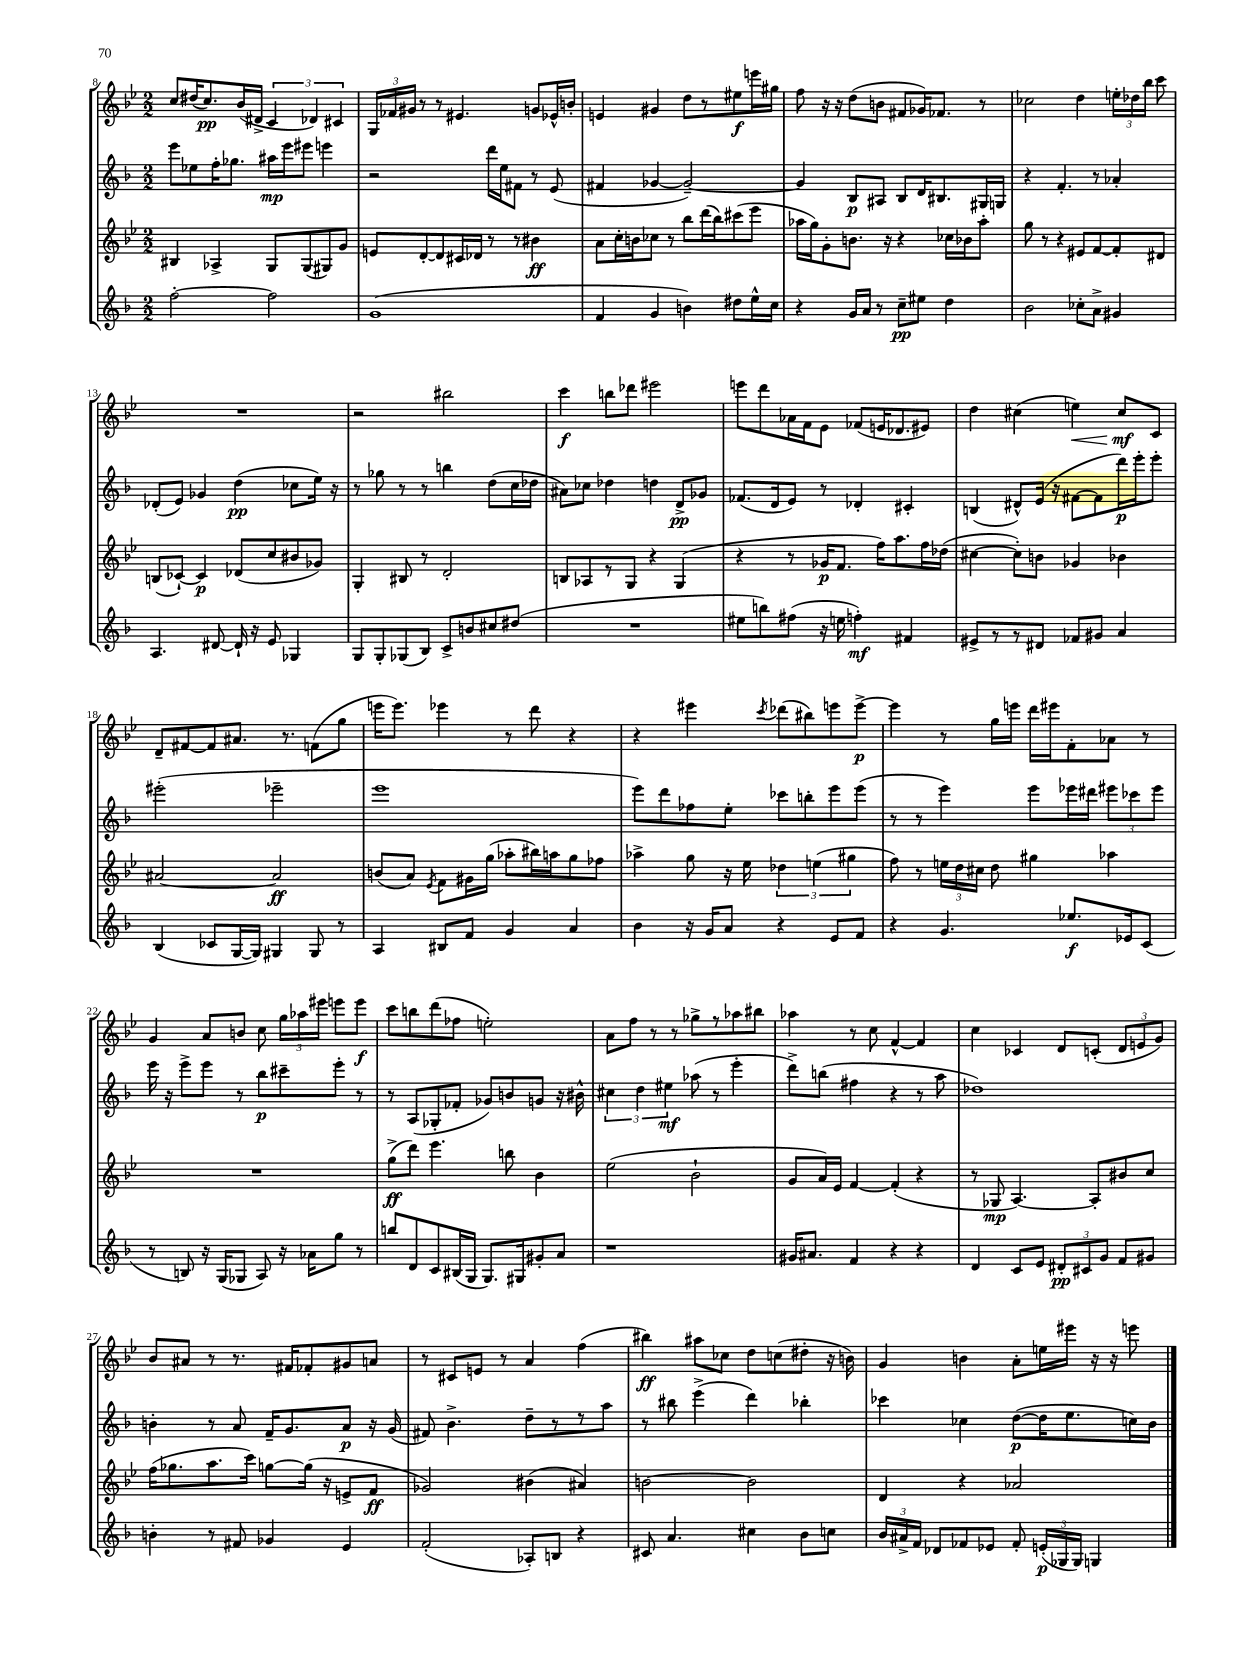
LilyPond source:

<<
\new StaffGroup <<
\new Staff = "s0" {
    \clef treble \key bes \major \numericTimeSignature \time 2/2
    \autoBeamOff c''8[ dis''16( c''8.\pp) bes'16( dis'16]-> \tuplet 3/2 { c'4 des'4) cis'4 } |
    \tuplet 3/2 { g16[ fes'16 gis'16] } r8 r8 eis'4. g'8[ ees'16-^ b'16]-. |
    e'4 gis'4 d''8[ r8 eis''8\f e'''16 gis''16] |
    f''8 r16 r16 d''8[( b'8] fis'8[ ges'16) fes'8.] r8 |
    ces''2 d''4 \tuplet 3/2 { e''16[-. des''16 bes''16] } c'''8 |
    R1 |
    r2 bis''2 |
    c'''4\f b''8[ des'''8] eis'''2 |
    e'''8[ d'''8 aes'16 f'16 ees'8] fes'8[( e'16 des'8. eis'8]) |
    d''4 cis''4( e''4\<) cis''8[\mf\! c'8] |
    d'8[-- fis'8~ fis'8 ais'8.] r8. f'8[( g''8] |
    e'''16[ e'''8.]) ees'''4 r8 d'''8 r4 |
    r4 eis'''4 \acciaccatura { c'''8 } des'''8[( bis''8) e'''8 e'''8]~->\p |
    e'''4 r8 g''16[ e'''16] d'''16[ eis'''16 f'8-. aes'8] r8 |
    g'4 a'8[ b'8] c''8 \tuplet 3/2 { g''16[ aes''16 eis'''16] } e'''8[ e'''8]\f |
    c'''8[ b''8 d'''8( fes''8] e''2-.) |
    a'8[ f''8] r8 r8 ges''8[-> r8 aes''8 bis''8] |
    aes''4 r8 c''8 f'4~-^ f'4 |
    c''4 ces'4 d'8[ c'8]-.( \tuplet 3/2 { d'8[ e'8 g'8]) } |
    bes'8[ ais'8] r8 r8. fis'16[ fes'8-. gis'8 a'8] |
    r8 cis'8[ e'8] r8 a'4 f''4( |
    bis''4\ff) ais''8[ ces''8] d''8[ c''8( dis''8]-. r16 b'16) |
    g'4 b'4 a'8[-. e''16 eis'''16] r16 r16 e'''8 \bar "|." |
}
\new Staff = "s1" {
    \clef treble \key f \major \numericTimeSignature \time 2/2
    \autoBeamOff e'''8[ ees''8 f''16-. ges''8.] ais''16[\mp e'''16 eis'''8] e'''4 |
    r2 d'''16[ e''16 fis'8] r8 e'8( |
    fis'4 ges'4~ ges'2~--) |
    ges'4 bes8[\p ais8] bes8[ d'16 bis8. gis16 g16] |
    r4 f'4.-. r8 aes'4-. |
    des'8[-.( e'8]) ges'4 d''4\pp( ces''8[ e''16]) r16 |
    r8 ges''8 r8 r8 b''4 d''8[( c''16 des''16] |
    ais'8[) ces''8] des''4 d''4 d'8[->\pp ges'8] |
    fes'8.[( d'16 e'8]) r8 des'4-. cis'4-. |
    b4( dis'8[-^) e'16]( r16 fis'8[~ fis'8 d'''16\p) e'''16-. e'''8]-. |
    eis'''2-.( ees'''2-- |
    e'''1 |
    e'''8[) d'''8 fes''8 e''8]-. ces'''8[ b''8-. e'''8 e'''8]( |
    r8 r8 e'''4) e'''8[ ees'''16 dis'''16] \tuplet 3/2 { eis'''8[ ces'''8 eis'''8] } |
    e'''16 r16 e'''8[-> e'''8] r8 bes''8[\p cis'''8-- e'''8]-. r8 |
    r8 a8[( ges8-. fes'8]-. ges'8[) b'8 g'8] r16 bis'16-^ |
    \tuplet 3/2 { cis''4 d''4 eis''4\mf } aes''8( r8 e'''4-. |
    d'''8[->) b''8]( fis''4 r4 r8 a''8 |
    des''1) |
    b'4-. r8 a'8 f'16[-- g'8. a'8]\p r16 g'16( |
    fis'8) bes'4.-> d''8[-- r8 r8 a''8] |
    r8 bis''8 e'''4->( d'''4) bes''4-. |
    ces'''4 ces''4 d''8[~\p( d''16 e''8. c''16) bes'16] \bar "|." |
}
\new Staff = "s2" {
    \clef treble \key bes \major \numericTimeSignature \time 2/2
    \autoBeamOff bis4 aes4-> g8[ g8( gis8) g'8] |
    e'8[ d'8~-. d'8 cis'16 des'16] r8 r8 bis'4\ff |
    a'8[ c''16-. b'16 ces''8] r8 bes''8[ d'''16( bes''16) cis'''8( ees'''8] |
    aes''16[ g''16) g'8-. b'8.] r16 r4 ces''16[ bes'16 aes''8]-. |
    g''8 r8 r4 eis'8[ f'8~ f'8-. dis'8] |
    b8[( ces'8]~-!) ces'4\p des'8[( c''8 bis'8 ges'8]) |
    g4-. bis8 r8 d'2-. |
    b8[ aes8 r8 g8] r4 g4( |
    r4 r8 ges'16[\p f'8.] f''16[) a''8. f''16 des''16]( |
    cis''4~ cis''8[-.) b'8] ges'4 bes'4 |
    ais'2~ ais'2\ff |
    b'8[( a'8]) \acciaccatura { ees'8 } f'8[ gis'16 g''16]( aes''8[-. bis''16) a''16 g''8 fes''8] |
    aes''4-> g''8 r16 ees''16 \tuplet 3/2 { des''4 e''4( gis''4 } |
    f''8) r8 \tuplet 3/2 { e''16[ d''16 cis''16] } d''8 gis''4 aes''4 |
    R1 |
    g''8[->\ff( d'''8]) ees'''4. b''8 bes'4 |
    ees''2( bes'2-! |
    g'8[ a'16) ees'16] f'4~ f'4-.( r4 |
    r8 ges8\mp a4.~) a8[-. bis'8 c''8] |
    f''16[( ges''8. a''8. c'''16]) g''8[~ g''16]( r16 e'8[-> f'8]\ff |
    ges'2) bis'4( ais'4) |
    b'2~ b'2 |
    d'4 r4 aes'2 \bar "|." |
}
\new Staff = "s3" {
    \clef treble \key f \major \numericTimeSignature \time 2/2
    \autoBeamOff f''2~-. f''2 |
    g'1( |
    f'4 g'4 b'4) dis''8[ e''16-^ c''16] |
    r4 g'16[ a'16] r8 c''8[--\pp eis''8] d''4 |
    bes'2 ces''8[-. a'8]-> gis'4 |
    a4. dis'8~ dis'16-! r16 e'8 ges4 |
    g8[ g8-. ges8( bes8]) c'8[-> b'8 cis''8 dis''8]( |
    R1 |
    eis''8[ b''8) fis''8]( r16 e''16 f''4-.\mf) fis'4 |
    eis'8[-> r8 r8 dis'8] fes'8[ gis'8] a'4 |
    bes4( ces'8[ g16~ g16]) gis4 gis8 r8 |
    a4 bis8[ f'8] g'4 a'4 |
    bes'4 r16 g'16[ a'8] r4 e'8[ f'8] |
    r4 g'4. ees''8.[\f ees'16 c'8]( |
    r8 b8) r16 g16[( ges8] a8) r16 aes'16[ g''8] r8 |
    b''8[ d'8 c'8 bis16( g16] g8.[) gis16 gis'8-. a'8] |
    r1 |
    gis'16[ ais'8.] f'4 r4 r4 |
    d'4 c'8[ e'8] \tuplet 3/2 { dis'8[-.\pp cis'8 g'8] } f'8[ gis'8] |
    b'4-. r8 fis'8 ges'4 e'4 |
    f'2-.( aes8[-.) b8] r4 |
    cis'8 a'4. cis''4 bes'8[ c''8] |
    \tuplet 3/2 { bes'16[ ais'16-> f'16] } des'8[ fes'8 ees'8] fes'8-. \tuplet 3/2 { e'16[-.\p( ges16 ges16]) } g4 \bar "|." |
}
>>
>>
\layout { \context { \Score currentBarNumber = #8 } }
